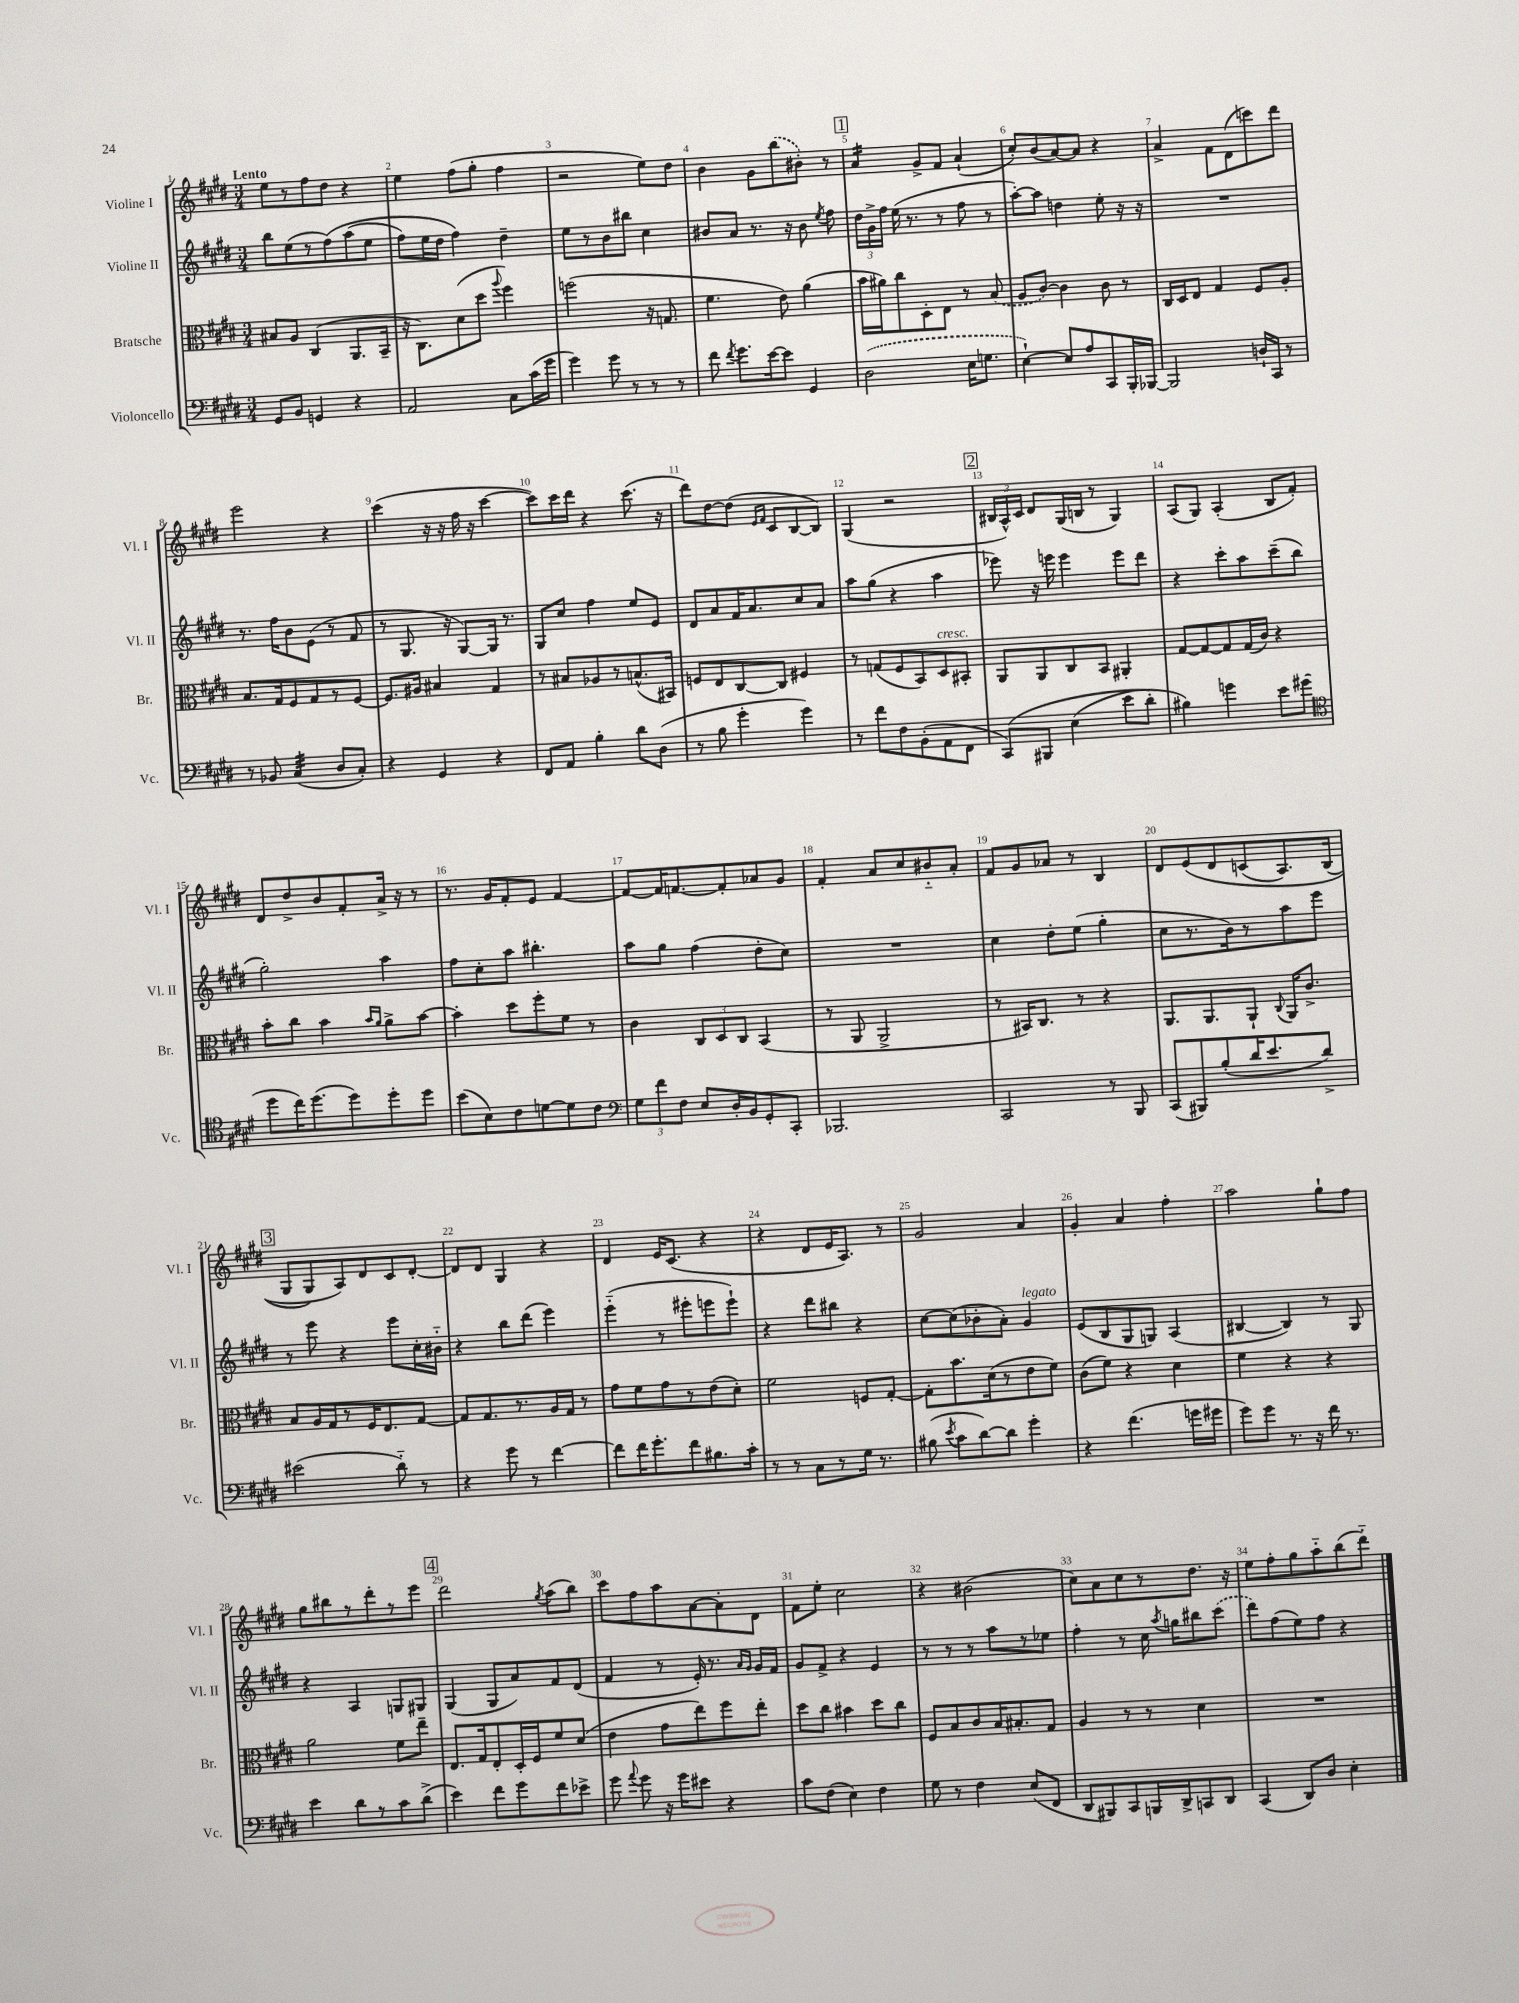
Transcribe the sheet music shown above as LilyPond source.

<<
\new StaffGroup <<
\new Staff = "s0" \with { instrumentName = "Violine I" shortInstrumentName = "Vl. I" } {
    \clef treble \key e \major \numericTimeSignature \time 3/4 \tempo "Lento"
    \autoBeamOff e''8[ r8 fis''8 dis''8] r4 |
    e''4 fis''8[( gis''8]-. fis''4 |
    r2 e''8[) dis''8] |
    b'4 gis'8[ \once \slurDashed b''8( bis'8]-.) r8 |
    \mark \markup { \box "1" } a'4:16 gis'8[-> fis'8] a'4-!( |
    cis''8[-.) b'8( a'8~) a'8] r4 |
    a'4-> fis'8[ dis'8( c'''8) dis'''8] |
    e'''2 r4 |
    cis'''4( r16 r16 fis''16 r16 cis'''4~ |
    cis'''8[) cis'''16 dis'''16] r4 cis'''8.( r16 |
    dis'''8[) dis''8~ dis''8]( \grace { e'16[ fis'16] } cis'8[ b8~ b8]) |
    gis4( r2 |
    \mark \markup { \box "2" } \tuplet 3/2 { bis16[ a16-^) cis'16] } dis'8[ gis16( b16] r8 gis4) |
    a8[( gis8]) a4-.( b8[ fis'8]-.) |
    dis'8[ dis''8-> b'8 fis'8-. a'16]-> r16 r8 |
    r8. gis'16[ fis'8-. e'8] fis'4~ |
    fis'8[~ fis'16 f'8.~ f'8-. aes'8 gis'8] |
    fis'4-. a'8[ cis''8 bis'8-_ a'8]-. |
    fis'8[ gis'8 aes'8] r8 b4 |
    dis'8[ e'8\( dis'8 c'8( a8.) b16]( |
    \mark \markup { \box "3" } gis8[ gis8\) a8) dis'8 cis'8 dis'8]~-. |
    dis'8[ dis'8] gis4 r4 |
    dis'4 e'16[ cis'8.]( r4 |
    r4 dis'8[ e'16 a8.]) r8 |
    gis'2 a'4 |
    gis'4-. a'4 fis''4-. |
    a''2 gis''8[-! fis''8] |
    gis''8[ bis''8 r8 dis'''8-. r8 e'''8] |
    \mark \markup { \box "4" } dis'''2 \acciaccatura { gis''8 } a''8[( b''8]) |
    cis'''8[ fis''8 a''8 a'8~ a'8-. dis'8] |
    fis'8[ e''8]-. cis''2 |
    r4 bis'2( |
    cis''8[) a'8 cis''8 r8 dis''8.] r16 |
    e''8[ fis''8-. gis''8 a''8-_ b''8( dis'''8]-_) \bar "|." |
}
\new Staff = "s1" \with { instrumentName = "Violine II" shortInstrumentName = "Vl. II" } {
    \clef treble \key e \major \numericTimeSignature \time 3/4
    \autoBeamOff b''8[ e''8( r8 fis''8)\( a''8( e''8] |
    fis''8[) e''16 dis''16] fis''4\) dis''4-- |
    e''8[ r8 b'8 bis''8] cis''4 |
    bis'8[ a'8] r8. r16 bis'8 \acciaccatura { e''8 } fis''8 |
    \mark \markup { \box "1" } \tuplet 3/2 { dis''16[ gis'16-> fis''16] } e''16( r8. r8 fis''8 r8 |
    a''8[~-.) a''8] d''4 e''8-. r16 r16 |
    R2. |
    r8. fis''16[ b'8 e'8]( r8 fis'8 |
    r8 gis8. r16 gis8[~) gis16] r8. |
    gis8[ cis''8] fis''4 e''8[ e'8] |
    dis'8[ a'8 fis'16 a'8. cis''8 a'8] |
    a''8[ gis''8]( r4 a''4 |
    \mark \markup { \box "2" } ees'''8) r16 e'''16 e'''4 e'''8[ dis'''8] |
    r4 cis'''8[-. a''8 cis'''8--( b''8] |
    gis''2-.) a''4 |
    fis''8[ cis''8-. a''8] bis''4.-. |
    a''8[ gis''8] fis''4( dis''8[-. cis''8]) |
    R2. |
    cis''4 dis''8[-. e''8]( gis''4-. |
    cis''8[ r8. b'16) r8 a''8 e'''8] |
    \mark \markup { \box "3" } r8 e'''8 r4 e'''8[ cis''16-. bis'16]-_ |
    r4 b''8[ dis'''8]( e'''4) |
    e'''4-_( r8 eis'''8[-. e'''8 e'''8]-!) |
    r4 dis'''8[ bis''8] r4 |
    cis''8[~ cis''8( bes'8-. a'8]-.) gis'4^\markup { \italic "legato" } |
    e'8[( b8 gis8 g8]) a4( |
    bis4~ bis4) r8 gis8 |
    r4 a4 g8[ gis8] |
    \mark \markup { \box "4" } gis4( gis8[ a'8) fis'8 dis'8]( |
    fis'4 r8 e'16-.) r8. \grace { a'16[ gis'16] } gis'16[ fis'16] |
    gis'8[ fis'8]-> r4 e'4 |
    r8 r8 r8 a''8[ r8 ees''8] |
    fis''4-. r8 cis''16 \acciaccatura { a''8 } g''16[ bis''8 \once \slurDashed cis'''8]( |
    dis'''8[) fis''8( e''8) fis''8] r4 \bar "|." |
}
\new Staff = "s2" \with { instrumentName = "Bratsche" shortInstrumentName = "Br." } {
    \clef alto \key e \major \numericTimeSignature \time 3/4
    \autoBeamOff bis8[ a8] cis4( a,8.[ b,16]-- |
    r16 cis8.[) dis'8( dis''8] \appoggiatura { a''8 } fis''4) |
    f''2( r16 g8. |
    fis'4. e'8) a'4( |
    \mark \markup { \box "1" } b'16[ ais'16) cis''8 dis8-. e8] r8 \once \slurDashed b8( |
    a8[ cis'8]~) cis'4 cis'8 r8 |
    cis16[ dis16 e8] gis4 fis8[ a8]-. |
    b8.[ gis16 fis8 gis8 r8 fis8]~ |
    fis8.[ ais16] bis4 gis4 |
    r8 bis8[ aes8 r8 b8.-^( bis,16]) |
    f8[ e8 cis8~ cis8] fis4 |
    r8 g8[( fis8 b,8) dis8^\markup { \italic "cresc." } bis,8]-. |
    \mark \markup { \box "2" } a,8[ a,8 cis8 b,8] ais,4-. |
    gis8[~ gis8~ gis8 gis16( cis'16]) r4 |
    b'8[-. cis''8] b'4 \grace { b'16[ a'16] } a'8[-> b'8]~ |
    b'4-. dis''8[ fis''8-. fis'8] r8 |
    cis'4 \tuplet 3/2 { cis8[ dis8 cis8] } b,4( |
    r8 a,8 a,2-> |
    r8 bis,16[) cis8.] r8 r4 |
    a,8.[ a,8. a,8]-! \appoggiatura { cis8 } a,16[ cis'8.]-> |
    \mark \markup { \box "3" } b8[ a16 gis16 r8 fis16 e8. gis8]~ |
    gis8[ gis8. r8. a16 gis16] r8 |
    gis'8[ fis'8 gis'8 r8 e'8( dis'8]-.) |
    fis'2 f8[ gis8]~-. |
    gis8[-. b'8. dis'16( r8 e'8 fis'8]) |
    cis'8[( fis'8]) r4 dis'4 |
    fis'4 r4 r4 |
    a'2 fis'8[ e''8]-- |
    \mark \markup { \box "4" } e8.[ gis16 e8-. dis16-. fis16 fis'8 dis'8]( |
    e'4 gis'8[ e''8) fis''8 e''8]-. |
    dis''8[ cis''8] bis'4 dis''8[ cis''8] |
    fis8[ b8 cis'8 b16 bis8.-. gis8] |
    a4 r8 r8 dis'4 |
    R2. \bar "|." |
}
\new Staff = "s3" \with { instrumentName = "Violoncello" shortInstrumentName = "Vc." } {
    \clef bass \key e \major \numericTimeSignature \time 3/4
    \autoBeamOff gis,8[ b,8] g,4 r4 |
    a,2 cis8[ cis'16( gis'16] |
    gis'4) gis'8 r8 r8 r8 |
    fis'8 \acciaccatura { fis'8 } gis'8.[ e'16~ e'8] gis,4 |
    \mark \markup { \box "1" } \once \slurDashed dis2( e16[ g8.] |
    e4~-!) e8[ a8 cis,8 b,,16-. bes,,16]~ |
    bes,,2 d16[-! cis,16] r8 |
    r8 bes,8 cis4:32( dis8[ cis8]-.) |
    r4 gis,4 r4 |
    fis,8[ a,8] b4-. dis'8[ dis8]( |
    r8 b8 gis'4-. gis'4) |
    r8 fis'8[ fis8 b,8-.( a,8 fis,8] |
    \mark \markup { \box "2" } cis,8[)\( bis,,8] e4( e'8[ dis'8]-.) |
    bis4\) g'4 e'8[ gis'8]( |
    \clef tenor dis''8[ cis''16) dis''8.( dis''8) dis''8-. dis''8] |
    b'8[( b8) cis'8 d'8~ d'8 cis'8] |
    \clef bass \tuplet 3/2 { gis8[ fis'8 fis8] } e8[ dis16-. b,16 gis,8-. cis,8]-. |
    bes,,2. |
    cis,2 r8 b,,8 |
    cis,8[( bis,,8) b8-.( dis'16 e'8. dis'8]->) |
    \mark \markup { \box "3" } eis'2( dis'8-_) r8 |
    r4 gis'8 r8 fis'4~ |
    fis'8[ fis'16 gis'8.-. fis'8 bis8. cis'16]-. |
    r8 r8 cis8[ r8 gis16] r8. |
    bis8( \acciaccatura { e'8 } cis'8[ dis'8~) dis'8] gis'4-. |
    r4 fis'4.( g'16[ gis'16] |
    gis'8[) gis'8] r8. r16 fis'16 r8. |
    e'4 dis'8[ r8 cis'8 dis'8]->( |
    \mark \markup { \box "4" } e'4) fis'8[ gis'8 fis'8 ees'8]-> |
    gis'8 \appoggiatura { a'8 } gis'8 r16 gis'16[ eis'8] r4 |
    cis'8[ fis8]( e4) fis4 |
    gis8 r8 fis4 e8[( fis,8] |
    dis,8[ bis,,8) cis,8 b,,16 dis,16-> c,8 dis,8] |
    cis,4( dis,8[) dis8] e4-. \bar "|." |
}
>>
>>
\layout { \context { \Score \override BarNumber.break-visibility = ##(#f #t #t) barNumberVisibility = #all-bar-numbers-visible } }
